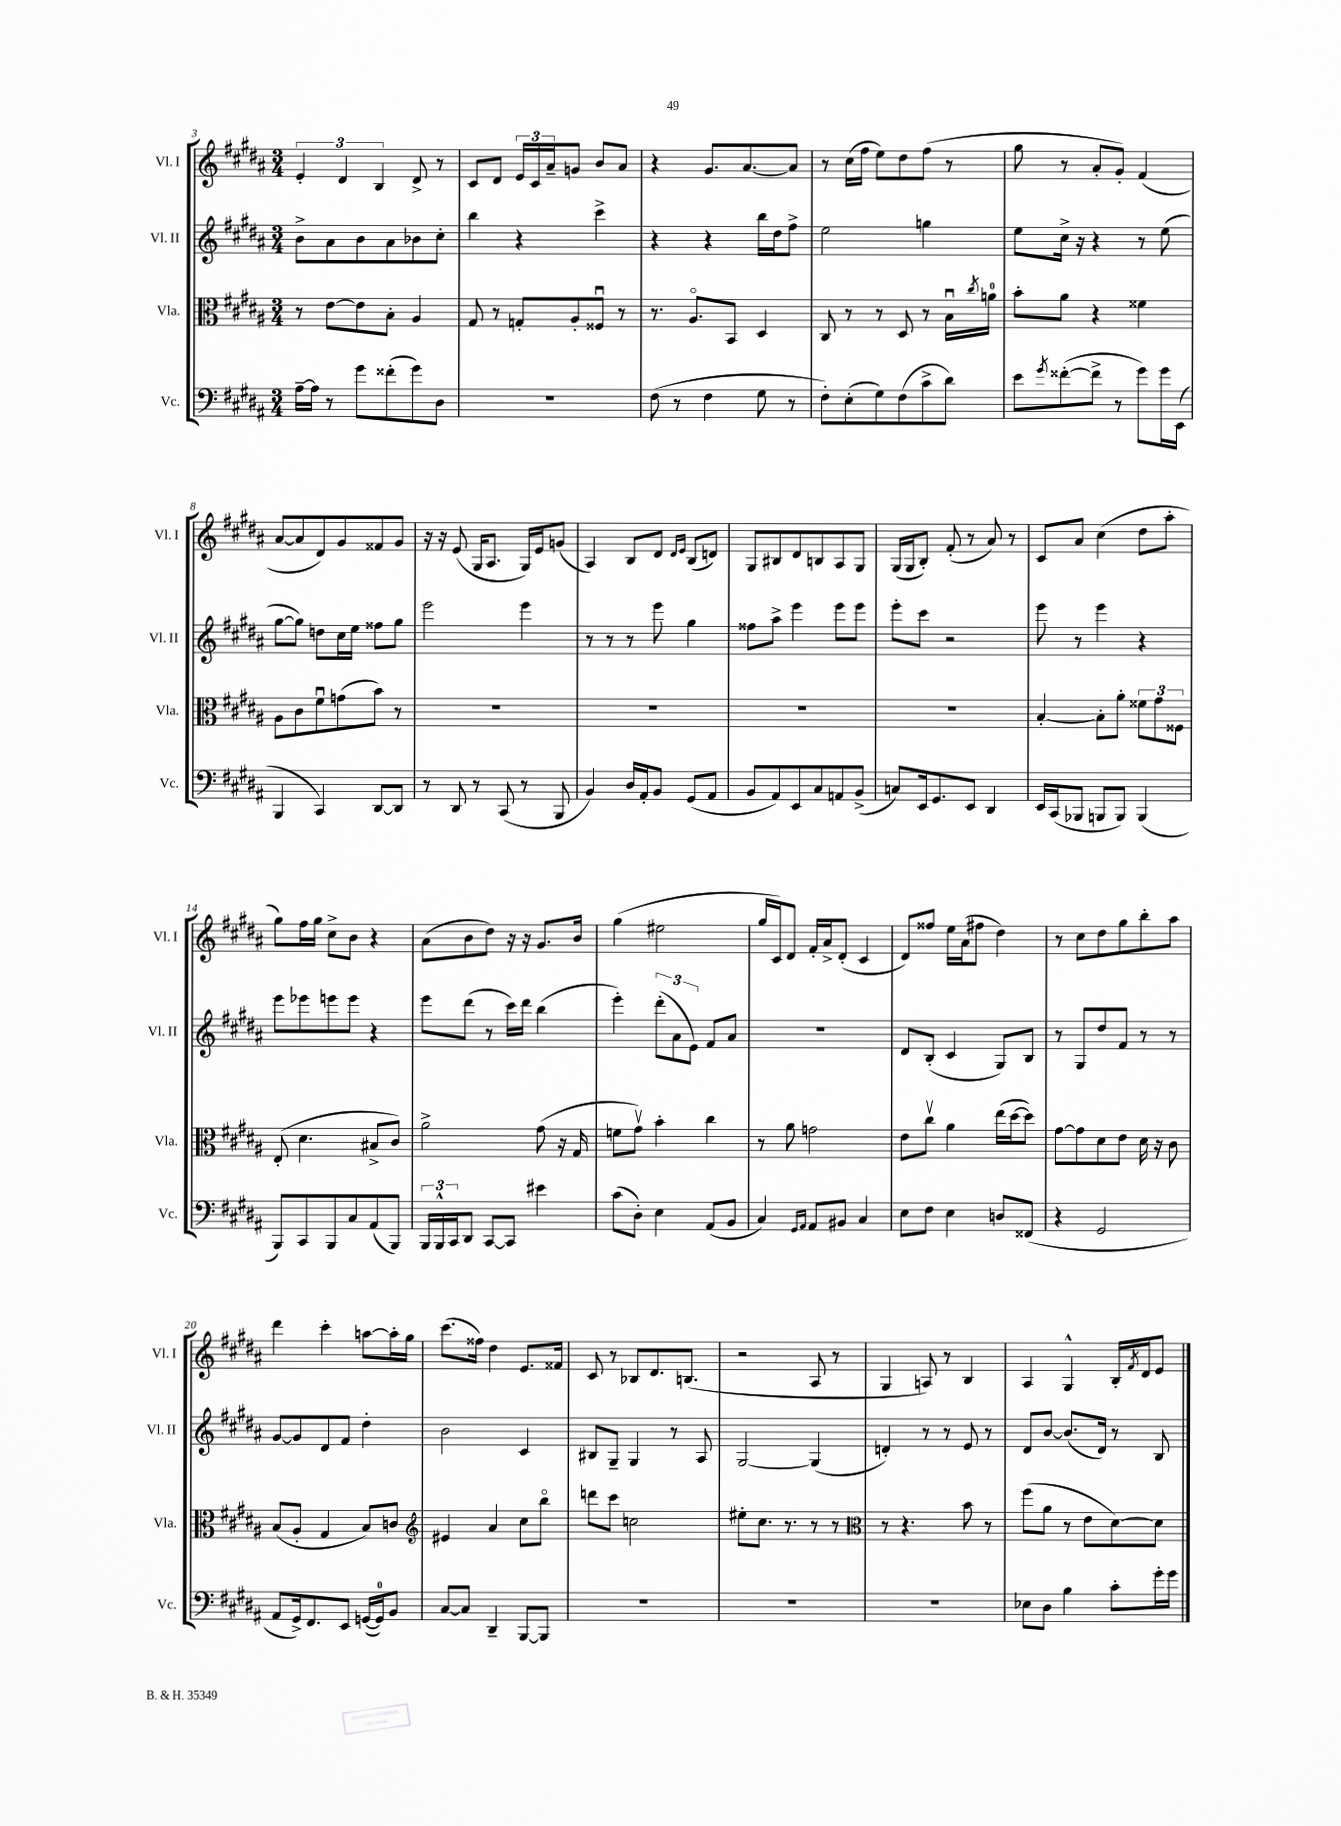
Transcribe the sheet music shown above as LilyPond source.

<<
\new StaffGroup <<
\new Staff = "s0" \with { instrumentName = "Vl. I" shortInstrumentName = "Vl. I" } {
    \clef treble \key b \major \numericTimeSignature \time 3/4
    \tuplet 3/2 { e'4-. dis'4 b4 } dis'8-> r8 |
    cis'8 dis'8 \tuplet 3/2 { e'16 cis'16 ais'16-- } g'8 b'8 ais'8 |
    r4 gis'8. ais'8.~ ais'8 |
    r8 cis''16( fis''16 e''8) dis''8 fis''8( r8 |
    gis''8 r8 ais'8-. gis'8-.) fis'4( |
    ais'8~ ais'8 dis'8) gis'8 fisis'8 gis'8 |
    r16 r16 e'8( gis16 ais8. gis16) e'16 g'8( |
    ais4) b8 dis'8 \grace { dis'16 e'16 } b8( d'8) |
    gis8 bis8 dis'8 b8 ais8 gis8 |
    gis16( gis16 b8-.) fis'8-.( r8 ais'8) r8 |
    cis'8 ais'8 cis''4( dis''8 ais''8-. |
    gis''8) fis''16 gis''16 cis''8-> b'8 r4 |
    ais'8( b'8 dis''8) r16 r16 gis'8. b'16 |
    gis''4( eis''2 |
    gis''16 cis'16) dis'8 fis'16-. ais'16-> dis'8-.( cis'4 |
    dis'8) fisis''8 e''16 ais'16( fis''8 dis''4) |
    r8 cis''8 dis''8 gis''8 b''8-. ais''8 |
    dis'''4 cis'''4-. a''8~ a''16-. gis''16 |
    cis'''8.( fisis''16) dis''4 e'8. fisis'16 |
    cis'8 r8 bes8 dis'8. b8.( |
    r2 ais8 r8 |
    gis4 a8) r8 b4 |
    ais4 gis4-^ b16-. \acciaccatura { fis'8 } dis'16 e'8 \bar "|." |
}
\new Staff = "s1" \with { instrumentName = "Vl. II" shortInstrumentName = "Vl. II" } {
    \clef treble \key b \major \numericTimeSignature \time 3/4
    b'8-> ais'8 b'8 ais'8 bes'8 cis''8-. |
    b''4 r4 cis'''4-> |
    r4 r4 b''16 dis''16 fis''8-> |
    e''2 g''4 |
    e''8 cis''16-> r16 r4 r8 e''8( |
    gis''8~ gis''8) d''8 cis''16 e''16 fisis''8 gis''8 |
    e'''2 e'''4 |
    r8 r8 r8 e'''8 gis''4 |
    fisis''8 ais''8-> e'''4 e'''8 e'''8 |
    e'''8-. cis'''8 r2 |
    e'''8 r8 e'''4 r4 |
    e'''8 ees'''8 e'''8 e'''8 r4 |
    e'''8 dis'''8( r8 cis'''16) dis'''16 b''4( |
    e'''4-.) \tuplet 3/2 { dis'''8-.( ais'8 e'8) } fis'8 ais'8 |
    R2. |
    dis'8 b8-.( cis'4 gis8) b8 |
    r8 gis8 dis''8 fis'8 r8 r8 |
    gis'8~ gis'8 dis'8 fis'8 dis''4-. |
    b'2 cis'4 |
    bis8 gis8-- gis4 r8 ais8 |
    gis2~ gis4( |
    d'4-.) r8 r8 e'8 r8 |
    dis'8 b'8~ b'8.( dis'16) r8 b8 \bar "|." |
}
\new Staff = "s2" \with { instrumentName = "Vla." shortInstrumentName = "Vla." } {
    \clef alto \key b \major \numericTimeSignature \time 3/4
    r8 e'8~ e'8 b8-. ais4 |
    gis8 r8 g8-. ais8-. fisis8\downbow r8 |
    r8. ais8.\flageolet b,8 dis4 |
    cis8 r8 r8 dis8 r8 b16\downbow \acciaccatura { cis''8 } a'16-0 |
    b'8-. ais'8 r4 fisis'4 |
    ais8 cis'8 fis'8\downbow g'8( b'8) r8 |
    R2. |
    R2. |
    R2. |
    R2. |
    b4~-. b8-. ais'8-. \tuplet 3/2 { fisis'8 gis'8 fisis8 } |
    e8-.( dis'4. bis8-> cis'8) |
    ais'2-> gis'8( r16 gis16 |
    f'8 gis'8\upbow) b'4-. cis''4 |
    r8 ais'8 g'2 |
    e'8 cis''8\upbow ais'4 e''16( dis''16~ dis''8) |
    gis'8~ gis'8 dis'8 e'8 dis'16 r16 cis'8 |
    b8( ais8-. gis4 b8) c'8 |
    \clef treble eis'4 ais'4 cis''8 b''8\flageolet |
    d'''8 cis'''8 c''2 |
    eis''8-. cis''8. r8. r8 r8 |
    \clef alto r8 r4. b'8 r8 |
    fis''8( ais'8 r8 e'8 dis'8~) dis'8 \bar "|." |
}
\new Staff = "s3" \with { instrumentName = "Vc." shortInstrumentName = "Vc." } {
    \clef bass \key b \major \numericTimeSignature \time 3/4
    ais16~-- ais16 r8 gis'8 fisis'8-.( gis'8) dis8 |
    R2. |
    fis8( r8 fis4 gis8 r8 |
    fis8-.) e8-.( gis8) fis8( cis'8-> dis'8) |
    e'8 \acciaccatura { gis'8 } fisis'8~-.( fisis'8-> r8 gis'8) gis'16 e,16( |
    b,,4 cis,4) dis,8~ dis,8 |
    r8 dis,8 r8 cis,8( r8 b,,8 |
    b,4) dis16 ais,16-. b,8 gis,8( ais,8 |
    b,8 ais,8) e,8 cis8 a,8 b,8->( |
    c8) e,16 gis,8. e,8 dis,4 |
    e,16 cis,16( bes,,8 b,,8 b,,8) b,,4( |
    b,,8) cis,8 b,,8 cis8 ais,8( b,,8) |
    \tuplet 3/2 { b,,16 b,,16-^ cis,16 } dis,8 cis,8~ cis,8 eis'4 |
    cis'8( dis8-.) e4 ais,8( b,8 |
    cis4) \grace { gis,16 ais,16 } ais,8 bis,8 cis4 |
    e8 fis8 e4 d8 fisis,8( |
    r4 gis,2 |
    ais,8 gis,16->) fis,8. e,8 g,16~( g,16-0) b,8 |
    cis8~ cis8 dis,4-- b,,8~ b,,8 |
    R2. |
    R2. |
    R2. |
    ees8 dis8 b4 cis'8-. gis'16-. gis'16 \bar "|." |
}
>>
>>
\layout { \context { \Score currentBarNumber = #3 } }
